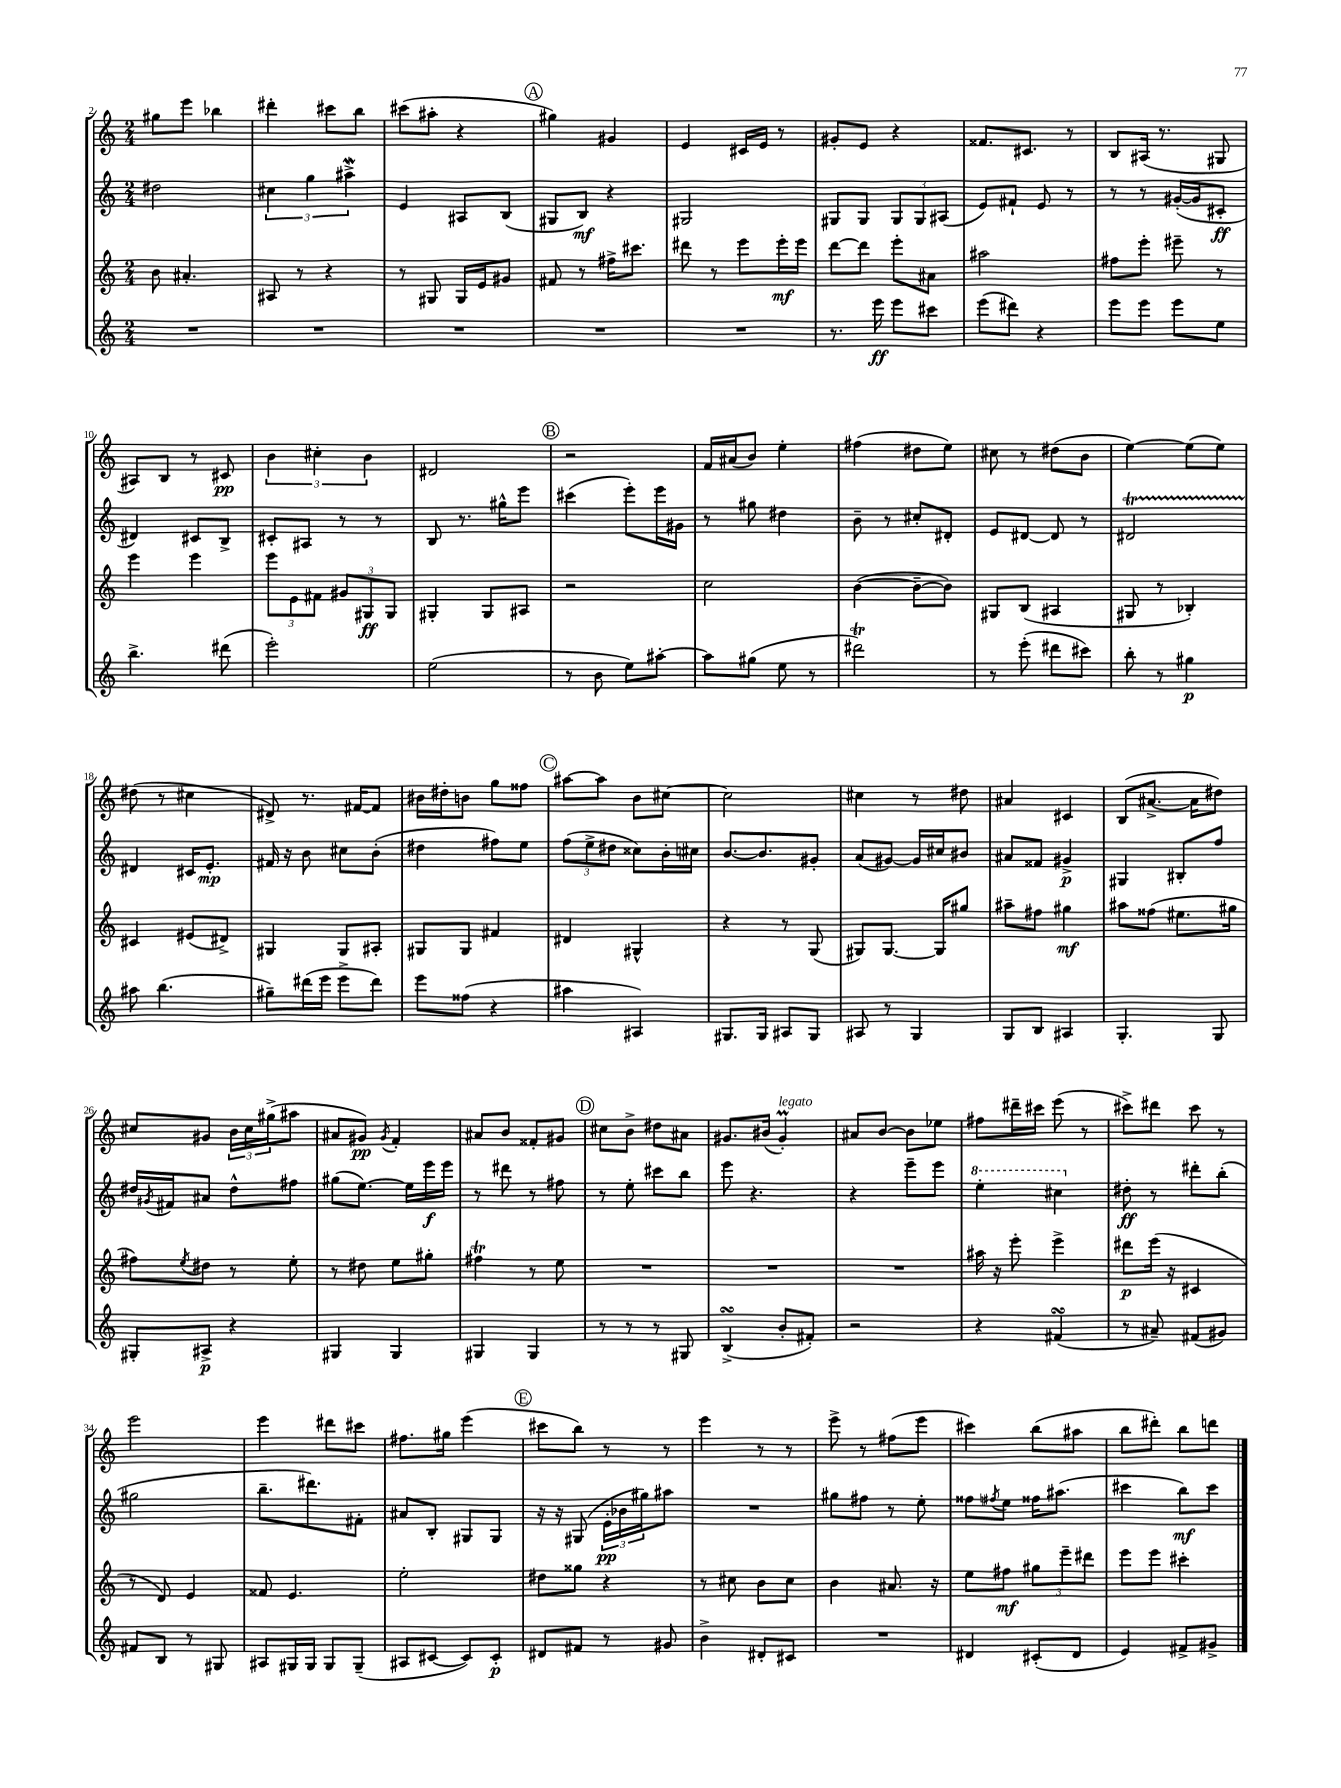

**kern	**kern	**kern	**kern
*staff4	*staff3	*staff2	*staff1
*clefG2	*clefG2	*clefG2	*clefG2
*k[]	*k[]	*k[]	*k[]
*M2/4	*M2/4	*M2/4	*M2/4
2r	8b	2dd#	8gg#
.	4.a#'	.	8eee
.	.	.	4bb-
=	=	=	=
2r	8A#	6cc#	4ddd#'
.	8r	.	.
.	.	6gg	.
.	4r	.	8ccc#
.	.	6aa#^	.
.	.	.	8bb
=	=	=	=
2r	8r	4e	(8ccc#
.	8G#	.	8aa#'
.	16G#	8A#	4r
.	16e	.	.
.	8g#	(8B	.
=	=	=	=
2r	8f#	8G#	4gg#)
.	8r	8B)	.
.	16ff#^	4r	4g#
.	8.ccc#	.	.
=	=	=	=
2r	8ddd#	2G#	4e
.	8r	.	.
.	8eee	.	16c#
.	.	.	16e
.	16eee'	.	8r
.	16eee	.	.
=	=	=	=
8.r	[8ddd	8G#	8g#'
.	8ddd]	8G#	8e
16eee	.	.	.
8eee	8eee'	12G#	4r
.	.	12G#	.
8ccc#	8a#	.	.
.	.	(12A#	.
=	=	=	=
(8eee	2aa#	8e)	8.f##
8ddd#)	.	8f#`	.
.	.	.	8.c#
4r	.	8e	.
.	.	8r	8r
=	=	=	=
8eee	8ff#	8r	8B
8eee	8eee'	8r	(16A#
.	.	.	8.r
8eee	8eee#~	([16g#'	.
.	.	16g#]	.
8ee	8r	8c#'	8G#
=	=	=	=
4.bb^	4eee	4d#)	8A#)
.	.	.	8B
.	4eee	8c#	8r
(8ddd#	.	8B^	8c#
=	=	=	=
2eee')	12eee	8c#'	6b
.	12e	.	.
.	.	8A#	.
.	12f#	.	6cc#'
.	12g#	8r	.
.	12G#	.	6b
.	.	8r	.
.	12G#	.	.
=	=	=	=
(2ee	4G#'	8B	2d#
.	.	8.r	.
.	8G#	.	.
.	.	16gg#^^	.
.	8A#	8eee	.
=	=	=	=
8r	2r	(4ccc#	2r
8b	.	.	.
8ee)	.	8eee')	.
[8aa#'	.	16eee	.
.	.	16g#	.
=	=	=	=
8aa#]	2cc	8r	16f
.	.	.	(16a#
(8gg#	.	8gg#	8b)
8ee	.	4dd#	4ee'
8r	.	.	.
=	=	=	=
2ddd#)	([4b	8b~	(4ff#
.	.	8r	.
.	8b~_	8cc#'	8dd#
.	8b])	8d#'	8ee)
=	=	=	=
8r	8G#	8e	8cc#
(8eee'	(8B	[8d#	8r
8ddd#	4A#	8d#]	(8dd#
8ccc#)	.	8r	8b
=	=	=	=
8bb'	8G#	2d#	[4ee)
8r	8r	.	.
4gg#	4B-')	.	(8ee]
.	.	.	8ee)
=	=	=	=
8aa#	4c#	4d#	(8dd#
(4.bb	.	.	8r
.	(8e#	16c#	4cc#
.	.	8.e'	.
.	8d#^)	.	.
=	=	=	=
8gg#~)	4G#	16f#	8d#^)
.	.	16r	.
(16ddd#	.	8b	8.r
16eee	.	.	.
8eee^	8G#	8cc#	.
.	.	.	[16f#
8ddd#)	8A#'	(8b'	8f#]
=	=	=	=
8eee	8G#	4dd#	16b#
.	.	.	16dd#'
(8ff##	8G#	.	8b
4r	4f#	8ff#)	8gg
.	.	8ee	8ff##
=	=	=	=
4aa#	4d#	(12ff	[8aa#
.	.	12ee^	.
.	.	.	8aa#]
.	.	12dd#	.
4A#)	4G#^^	8cc##)	8b
.	.	16b'	[8cc#
.	.	16cc#	.
=	=	=	=
8.G#	4r	[8.b	2cc#]
16G#	.	8.b]	.
8A#	8r	.	.
8G#	(8G	8g#'	.
=	=	=	=
8A#	8G#)	(8a	4cc#
8r	[8.G#	[8g#)	.
4G	.	16g#]	8r
.	16G#]	16cc#	.
.	8gg#	8b#	8dd#
=	=	=	=
8G	8aa#~	8a#	4a#
8B	8ff#	8f##	.
4A#	4gg#	4g#^	4c#
=	=	=	=
4.G'	8aa#	4G#	(8B
.	(8ff##	.	[8.a#^
.	8.ee#	8B#'	.
.	.	.	16a#]
8G	.	8ff	8dd#)
.	16gg#	.	.
=	=	=	=
8G#'	8ff#)	16dd#	8cc#
.	.	8qg#	.
.	.	16f#	.
.	8qee	.	.
8A#^	8dd#	8a#	8g#
4r	8r	8dd#^^	24b
.	.	.	24cc#
.	.	.	(24gg#^
.	8ee'	8ff#	8aa#
=	=	=	=
4G#	8r	(8gg#	8a#
.	8dd#	[8.ee)	8g#)
.	.	.	8qg#
4G#	8ee	.	4f'
.	.	16ee]	.
.	8gg#'	16eee	.
.	.	16eee	.
=	=	=	=
4G#	4ff#	8r	8a#
.	.	8ddd#	8b
4G#	8r	8r	8f##'
.	8ee	8ff#	8g#
=	=	=	=
8r	2r	8r	8cc#
8r	.	8ee'	8b^
8r	.	8ccc#	8dd#
8G#	.	8bb	8a#
=	=	=	=
(4B^	2r	8eee	8.g#
.	.	4.r	.
.	.	.	(16b#
8b'	.	.	4g#')
8f#')	.	.	.
=	=	=	=
2r	2r	4r	8a#
.	.	.	[8b
.	.	8eee~	8b]
.	.	8eee	8ee-
=	=	=	=
4r	16aa#	4eee'	8ff#
.	16r	.	.
.	8eee'	.	16ddd#~
.	.	.	16ccc#
(4f#	4eee^	4ccc#	(8eee
.	.	.	8r
=	=	=	=
8r	8ddd#	8dd#'	8ccc#^)
8a#~)	(16eee	8r	8ddd#
.	16r	.	.
(8f#	4c#	8ddd#'	8ccc#
8g#)	.	(8bb'	8r
=	=	=	=
8f#	8r	2gg#	2eee
8B	8d)	.	.
8r	4e	.	.
8G#	.	.	.
=	=	=	=
8A#	8f##	8.bb~	4eee
16G#	4.e	.	.
16G#	.	8.ddd#)	.
8G#	.	.	8ddd#
(8G#~	.	8f#'	8ccc#
=	=	=	=
8A#	2ee'	8a#	8.ff#
[8c#	.	8B'	.
.	.	.	16gg#
8c#])	.	8G#	(4eee
8c#'	.	8G#	.
=	=	=	=
8d#	8dd#	16r	8ccc#
.	.	16r	.
8f#	8gg##	(8G#	8bb)
8r	4r	24e'	8r
.	.	24b-	.
.	.	24gg#)	.
8g#	.	8aa#	8r
=	=	=	=
4b^	8r	2r	4eee
.	8cc#	.	.
8d#'	8b	.	8r
8c#	8cc#	.	8r
=	=	=	=
2r	4b	8gg#	8eee^
.	.	8ff#	8r
.	8.a#	8r	(8ff#
.	.	8ee'	8eee
.	16r	.	.
=	=	=	=
4d#	8ee	8ff##	4ccc#)
.	.	8qff#	.
.	8ff#	8ee	.
(8c#'	12gg#	16ff##	(8bb
.	.	(8.aa#	.
.	12eee~	.	.
8d#	.	.	8aa#
.	12ddd#	.	.
=	=	=	=
4e)	8eee	4ccc#	8bb
.	8eee	.	8ddd#')
8f#^	4ccc#'	8bb)	8bb
8g#^	.	8ccc#	8ddd
==	==	==	==
*-	*-	*-	*-
